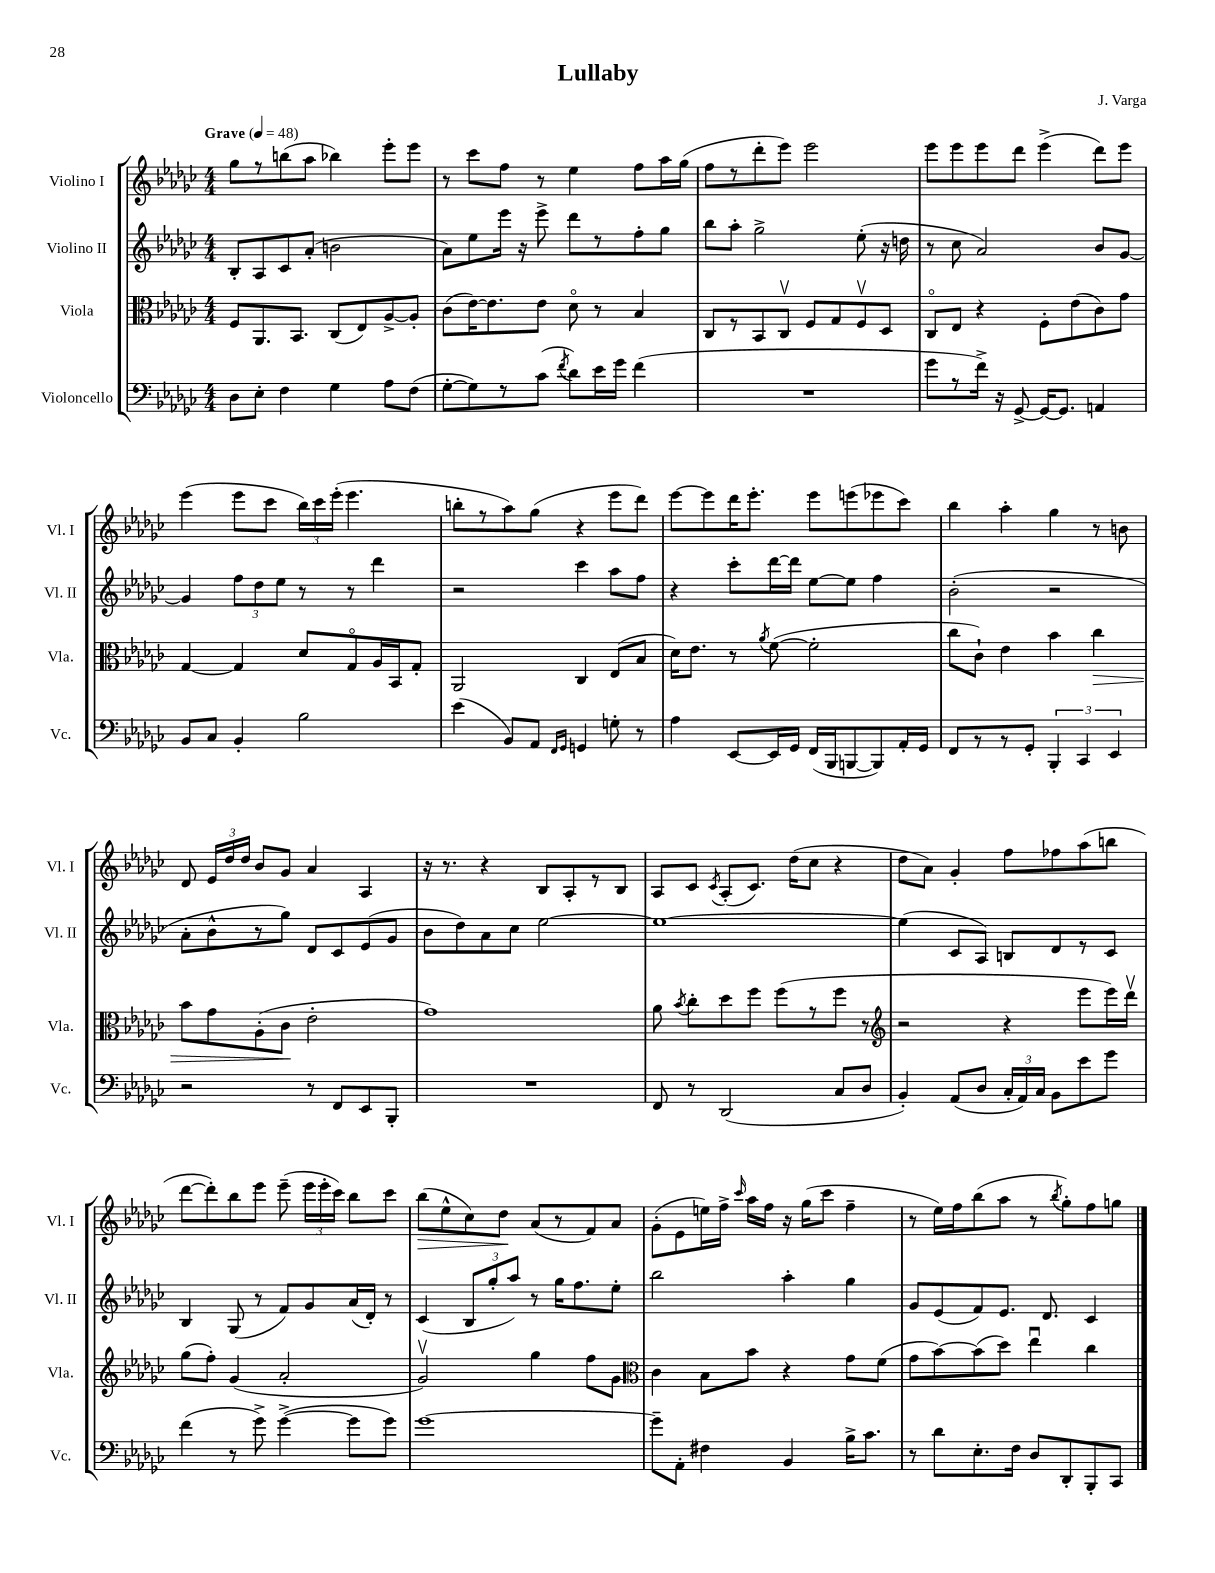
\header { title = "Lullaby" composer = "J. Varga" }
<<
\new StaffGroup <<
\new Staff = "s0" \with { instrumentName = "Violino I" shortInstrumentName = "Vl. I" } {
    \clef treble \key ges \major \numericTimeSignature \time 4/4 \tempo "Grave" 4 = 48
    \autoBeamOff ges''8[ r8 b''8( aes''8] bes''4) ees'''8[-. ees'''8] |
    r8 ces'''8[ f''8] r8 ees''4 f''8[ aes''16 ges''16]( |
    f''8[ r8 des'''8-. ees'''8]) ees'''2 |
    ees'''8[ ees'''8 ees'''8 des'''8] ees'''4->( des'''8[) ees'''8] |
    ees'''4( ees'''8[ ces'''8] \tuplet 3/2 { bes''16[) ces'''16 ees'''16]-.( } ees'''4. |
    b''8[-. r8 aes''8) ges''8]( r4 ees'''8[ des'''8]) |
    ees'''8[~ ees'''8 des'''16 ees'''8.]-. ees'''8[ e'''8( ees'''8 ces'''8]) |
    bes''4 aes''4-. ges''4 r8 b'8 |
    des'8 \tuplet 3/2 { ees'16[ des''16 des''16] } bes'8[ ges'8] aes'4 aes4 |
    r16 r8. r4 bes8[ aes8-. r8 bes8] |
    aes8[ ces'8] \acciaccatura { ces'8 } aes8[-.( ces'8.]) des''16[( ces''8] r4 |
    des''8[ aes'8]) ges'4-. f''8[ fes''8 aes''8( b''8] |
    des'''8[~ des'''8-.) bes''8 ees'''8] ees'''8--( \tuplet 3/2 { ees'''16[ ees'''16-. ces'''16]) } bes''8[ ces'''8] |
    bes''8[\>( ees''8-^ ces''8) des''8]\! aes'8[( r8 f'8) aes'8] |
    ges'8[-.( ees'8 e''16) f''16]-> \grace { ces'''16 } aes''16[ f''16] r16 ges''16[( ces'''8] f''4-- |
    r8 ees''16[) f''16 bes''8( aes''8] r8 \acciaccatura { bes''8 } ges''8[-.) f''8 g''8] \bar "|." |
}
\new Staff = "s1" \with { instrumentName = "Violino II" shortInstrumentName = "Vl. II" } {
    \clef treble \key ges \major \numericTimeSignature \time 4/4
    \autoBeamOff bes8[-. aes8 ces'8 aes'8]-.( b'2 |
    aes'8[) ees''8 ees'''16] r16 ees'''8-> des'''8[ r8 f''8-. ges''8] |
    bes''8[ aes''8]-. ges''2-> ees''8-.( r16 d''16 |
    r8 ces''8 aes'2) bes'8[ ges'8]~ |
    ges'4 \tuplet 3/2 { f''8[ des''8 ees''8] } r8 r8 des'''4 |
    r2 ces'''4 aes''8[ f''8] |
    r4 ces'''8[-. des'''16~ des'''16] ees''8[~ ees''8] f''4 |
    bes'2-.( r2 |
    aes'8[-. bes'8-^ r8 ges''8]) des'8[ ces'8 ees'8( ges'8] |
    bes'8[ des''8) aes'8 ces''8] ees''2~ |
    ees''1~ |
    ees''4( ces'8[ aes8]) b8[ des'8 r8 ces'8] |
    bes4 ges8( r8 f'8[) ges'8 aes'16( des'16]-.) r8 |
    ces'4( \tuplet 3/2 { bes8[ ges''8-. aes''8]) } r8 ges''16[ f''8. ees''8]-. |
    bes''2 aes''4-. ges''4 |
    ges'8[ ees'8( f'8) ees'8.] des'8. ces'4 \bar "|." |
}
\new Staff = "s2" \with { instrumentName = "Viola" shortInstrumentName = "Vla." } {
    \clef alto \key ges \major \numericTimeSignature \time 4/4
    \autoBeamOff f8[ aes,8. bes,8.] ces8[( ees8) aes8~-> aes8]-. |
    ces'8[( ees'16~) ees'8. ees'8] des'8\flageolet r8 bes4 |
    ces8[ r8 bes,8 ces8]\upbow f8[ ges8 f8\upbow des8] |
    ces8[\flageolet ees8] r4 f8[-. ees'8( ces'8) ges'8] |
    ges4~ ges4 des'8[ ges8\flageolet aes16 bes,16 ges8]-. |
    aes,2 ces4 ees8[( bes8] |
    des'16[) ees'8.] r8 \acciaccatura { aes'8 } f'8~( f'2-. |
    ces''8[ ces'8]-!) ees'4 bes'4 ces''4\> |
    bes'8[ ges'8 aes8-.( ces'8]\! ees'2-. |
    ges'1) |
    aes'8 \acciaccatura { bes'8 } ces''8[-. des''8 f''8] f''8[( r8 f''8] r8 |
    \clef treble r2 r4 ees'''8[ ees'''16) des'''16]\upbow |
    ges''8[( f''8]-.) ges'4( aes'2-. |
    ges'2\upbow) ges''4 f''8[ ges'8] |
    \clef alto ces'4 bes8[ bes'8] r4 ges'8[ f'8]( |
    ges'8[ bes'8~) bes'8( des''8]) ees''4\downbow ces''4 \bar "|." |
}
\new Staff = "s3" \with { instrumentName = "Violoncello" shortInstrumentName = "Vc." } {
    \clef bass \key ges \major \numericTimeSignature \time 4/4
    \autoBeamOff des8[ ees8]-. f4 ges4 aes8[ f8]( |
    ges8[~-. ges8) r8 ces'8]( \acciaccatura { f'8 } des'8[) ees'16 ges'16] f'4( |
    R1 |
    ges'8[ r8 f'16]->) r16 ges,8~-> ges,16[~ ges,8.] a,4 |
    bes,8[ ces8] bes,4-. bes2 |
    ees'4( bes,8[) aes,8] \grace { f,16[ ges,16] } g,4 g8-. r8 |
    aes4 ees,8[~ ees,16 ges,16] f,16[( bes,,16 b,,8~ b,,8) aes,16-. ges,16] |
    f,8[ r8 r8 ges,8]-. \tuplet 3/2 { bes,,4-. ces,4 ees,4 } |
    r2 r8 f,8[ ees,8 bes,,8]-. |
    R1 |
    f,8 r8 des,2( ces8[ des8] |
    bes,4-.) aes,8[( des8] \tuplet 3/2 { ces16[-. aes,16) ces16] } bes,8[ ees'8 ges'8] |
    f'4( r8 ges'8->) ges'4~->( ges'8[ ges'8]) |
    ges'1~ |
    ges'8[-- aes,8]-. fis4 bes,4 bes16[-> ces'8.] |
    r8 des'8[ ees8.-. f16] des8[ des,8-. bes,,8-. ces,8] \bar "|." |
}
>>
>>
\layout { \context { \Score \remove "Bar_number_engraver" } }
